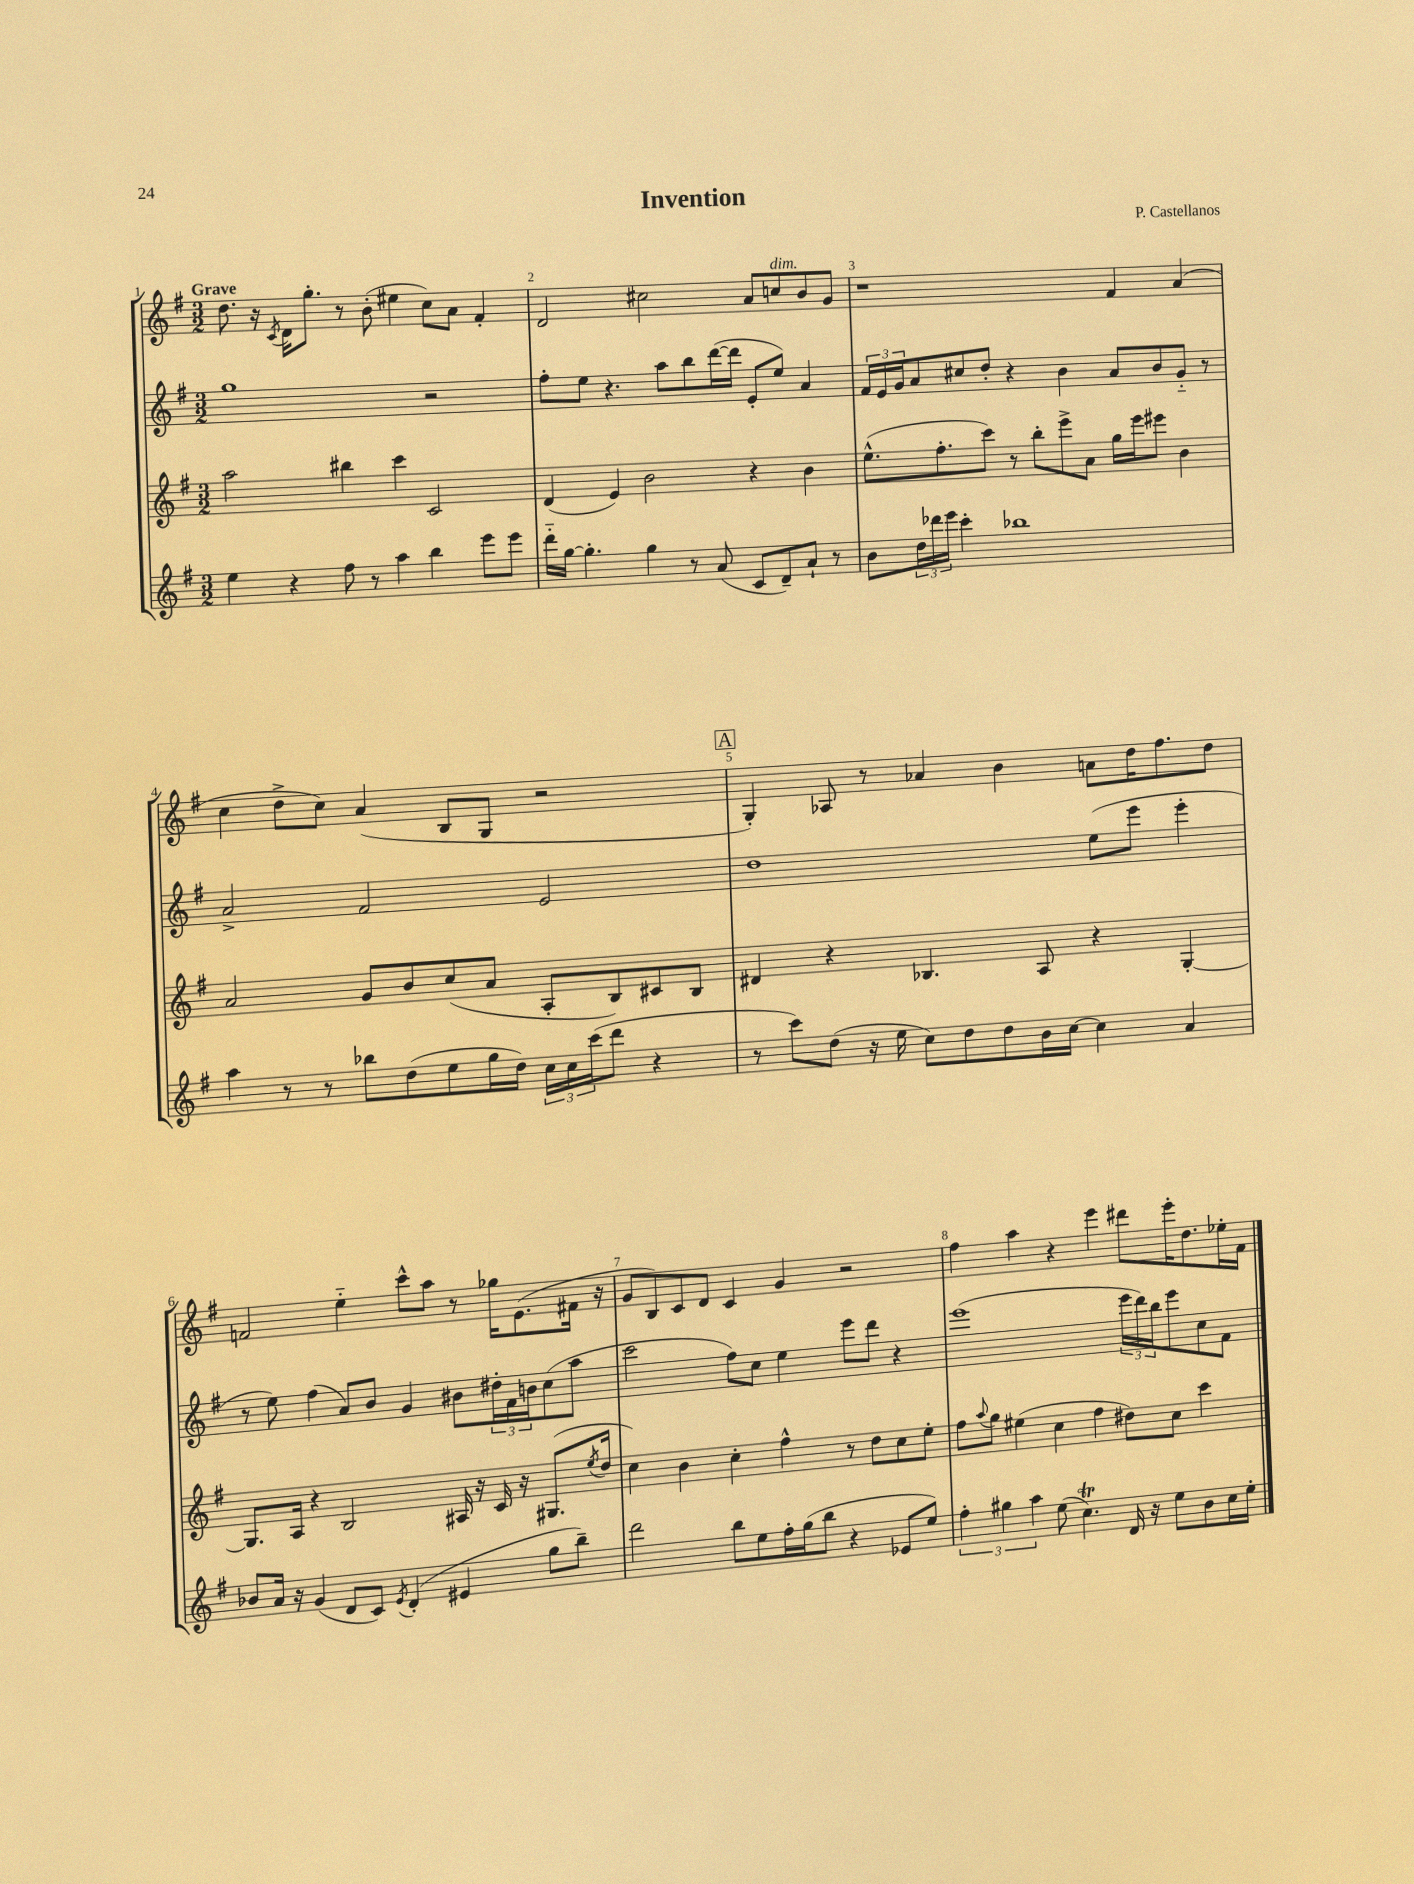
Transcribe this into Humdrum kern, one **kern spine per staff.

**kern	**kern	**kern	**kern
*part4	*part3	*part2	*part1
*staff4	*staff3	*staff2	*staff1
*clefG2	*clefG2	*clefG2	*clefG2
*k[f#]	*k[f#]	*k[f#]	*k[f#]
*M3/2	*M3/2	*M3/2	*M3/2
=1	=1	=1	=1
!	!	!	!LO:TX:a:B:t=Grave
4ee\	2aa\	1gg	8.dd\
.	.	.	16r
.	.	.	8qc/
4r	.	.	16d\KL
.	.	.	8.gg'\J
8ff#\	4bb#X\	.	8r
8r	.	.	(8b'\
4aa\	4ccc\	.	4ee#X\
4bb\	2c/	2r	8cc\L)
.	.	.	8a\J
8eee\L	.	.	4f#'/
8eee\J	.	.	.
=2	=2	=2	=2
16ddd\LL	(4d/	8ff#'\L	2d/
[16gg\JJ	.	.	.
4.gg'\]	.	8ee\J	.
.	4e/)	4.r	.
4gg\	2b\	.	2cc#X\
.	.	8aa\L	.
8r	.	8bb\	.
(8a/	.	([16ddd\L	.
.	.	16ddd\JJ]	.
8c/L	4r	8e'/L	8a/L
!	!	!	!LO:TX:a:i:t=dim.
8d~/)	.	8ee/J)	8ccn/
8a`/J	4b\	4a/	8b/
8r	.	.	8g/J
=3	=3	=3	=3
8b\L	(8.ee^^\L	24f#/LL	1r
.	.	24e/	.
.	.	24g/J	.
24dd\L	.	8a/	.
24ddd-X\	.	.	.
.	8.ff#'\	.	.
24eee\JJ	.	.	.
4ccc'\	.	8cc#X/	.
.	8ccc\J)	8dd'/J	.
1bb-X	8r	4r	.
.	8bb'\L	.	.
.	8eee^\	4b\	.
.	8a\J	.	.
.	16gg\LL	8a/L	4f#/
.	16eee\J	.	.
.	8eee#X\J	8b/	.
.	4b\	8g/J	(4a/
.	.	8r	.
!!LO:LB:g=z
=4	=4	=4	=4
4aa\	2a/	2a^/	4cc\
8r	.	.	8dd^\L
8r	.	.	8cc\J)
8bb-X\L	8g/L	2f#/	(4a/
(8dd\	8b/	.	.
8ee\	(8cc/	.	8B/L
16gg\L	8a/J	.	8G/J
16dd\JJ)	.	.	.
24cc\LL	8A'/L	2e/	2r
24cc\	.	.	.
(24ccc\J	.	.	.
8ddd\J	8B/)	.	.
4r	8c#X/	.	.
.	8B/J	.	.
!!LO:REH:place=s1:t=A
=5	=5	=5	=5
8r	4d#X/	1dd	4G'/)
8ccc\L)	.	.	.
(8dd\J	4r	.	8A-X/
16r	.	.	8r
16ee\	.	.	.
8cc\L)	4.B-X/	.	4a-X/
8dd\	.	.	.
8dd\	.	.	4b\
16b\L	8A/	.	.
[16cc\JJ	.	.	.
4cc\]	4r	(8ee\L	8an\L
.	.	8eee\J	16dd\K
.	.	.	8.ff#\
4a/	[4G'/	4eee'\	.
.	.	.	8dd\J
!!LO:LB:g=z
=6	=6	=6	=6
8b-X/L	8.G/L]	8r	2fn/
16a/Jk	.	8ee\)	.
16r	16A/Jk	.	.
(4g/	4r	(4ff#\	.
8d/L	2B/	8a/L)	4ee\
8c/J)	.	8b/J	.
8qe/	.	.	.
(4d'/	.	4g/	8ccc^^\L
.	.	.	8aa\J
4e#X/	16A#X/	8b#X\L	8r
.	16r	.	.
.	16c/	24dd#X'\L	16gg-X\KL
.	.	24f#\	.
.	16r	.	(8.e\
.	.	24bn\J	.
8gg\L	(8.G#X/L	(8cc\	.
8bb~\J)	.	8aa\J	16f#X\Jk
.	8qee/	.	.
.	16dd/Jk	.	16r
=7	=7	=7	=7
2ddd\	4cc\)	2ccc\	8g/L
.	.	.	8B/)
.	4b\	.	8c/
.	.	.	8d/J
8bb\L	4cc'\	8ff#\L)	4c/
8ee\	.	8cc\J	.
16ff#'\L	4ff#^^\	4ee\	4g/
(16gg\J	.	.	.
8bb\J	.	.	.
4r	8r	8eee\L	2r
.	8dd\L	8ddd\J	.
8e-X/L	8cc\	4r	.
8ee/J)	8ee'\J	.	.
=8	=8	=8	=8
6ff#'\	8ff#\L	(1eee	4ff#\
.	8qqaa/	.	.
.	8gg\J	.	.
6gg#X\	.	.	.
.	(4ee#X\	.	4aa\
6aa\	.	.	.
(8ee\	4cc\	.	4r
4.ccT\)	.	.	.
.	4ff#\	.	4eee\
16d/	8dd#X\L)	24eee\LL	8ddd#X\L
.	.	24ddd\)	.
16r	.	.	.
.	.	24bb\J	.
8ee\L	8cc\J	8eee\	16eee'\K
.	.	.	8.dd\
8b\	4ccc\	8cc\	.
16cc\L	.	8f#\J	16ee-X'\L
16ee'\JJ	.	.	16f#\JJ
==	==	==	==
*-	*-	*-	*-
